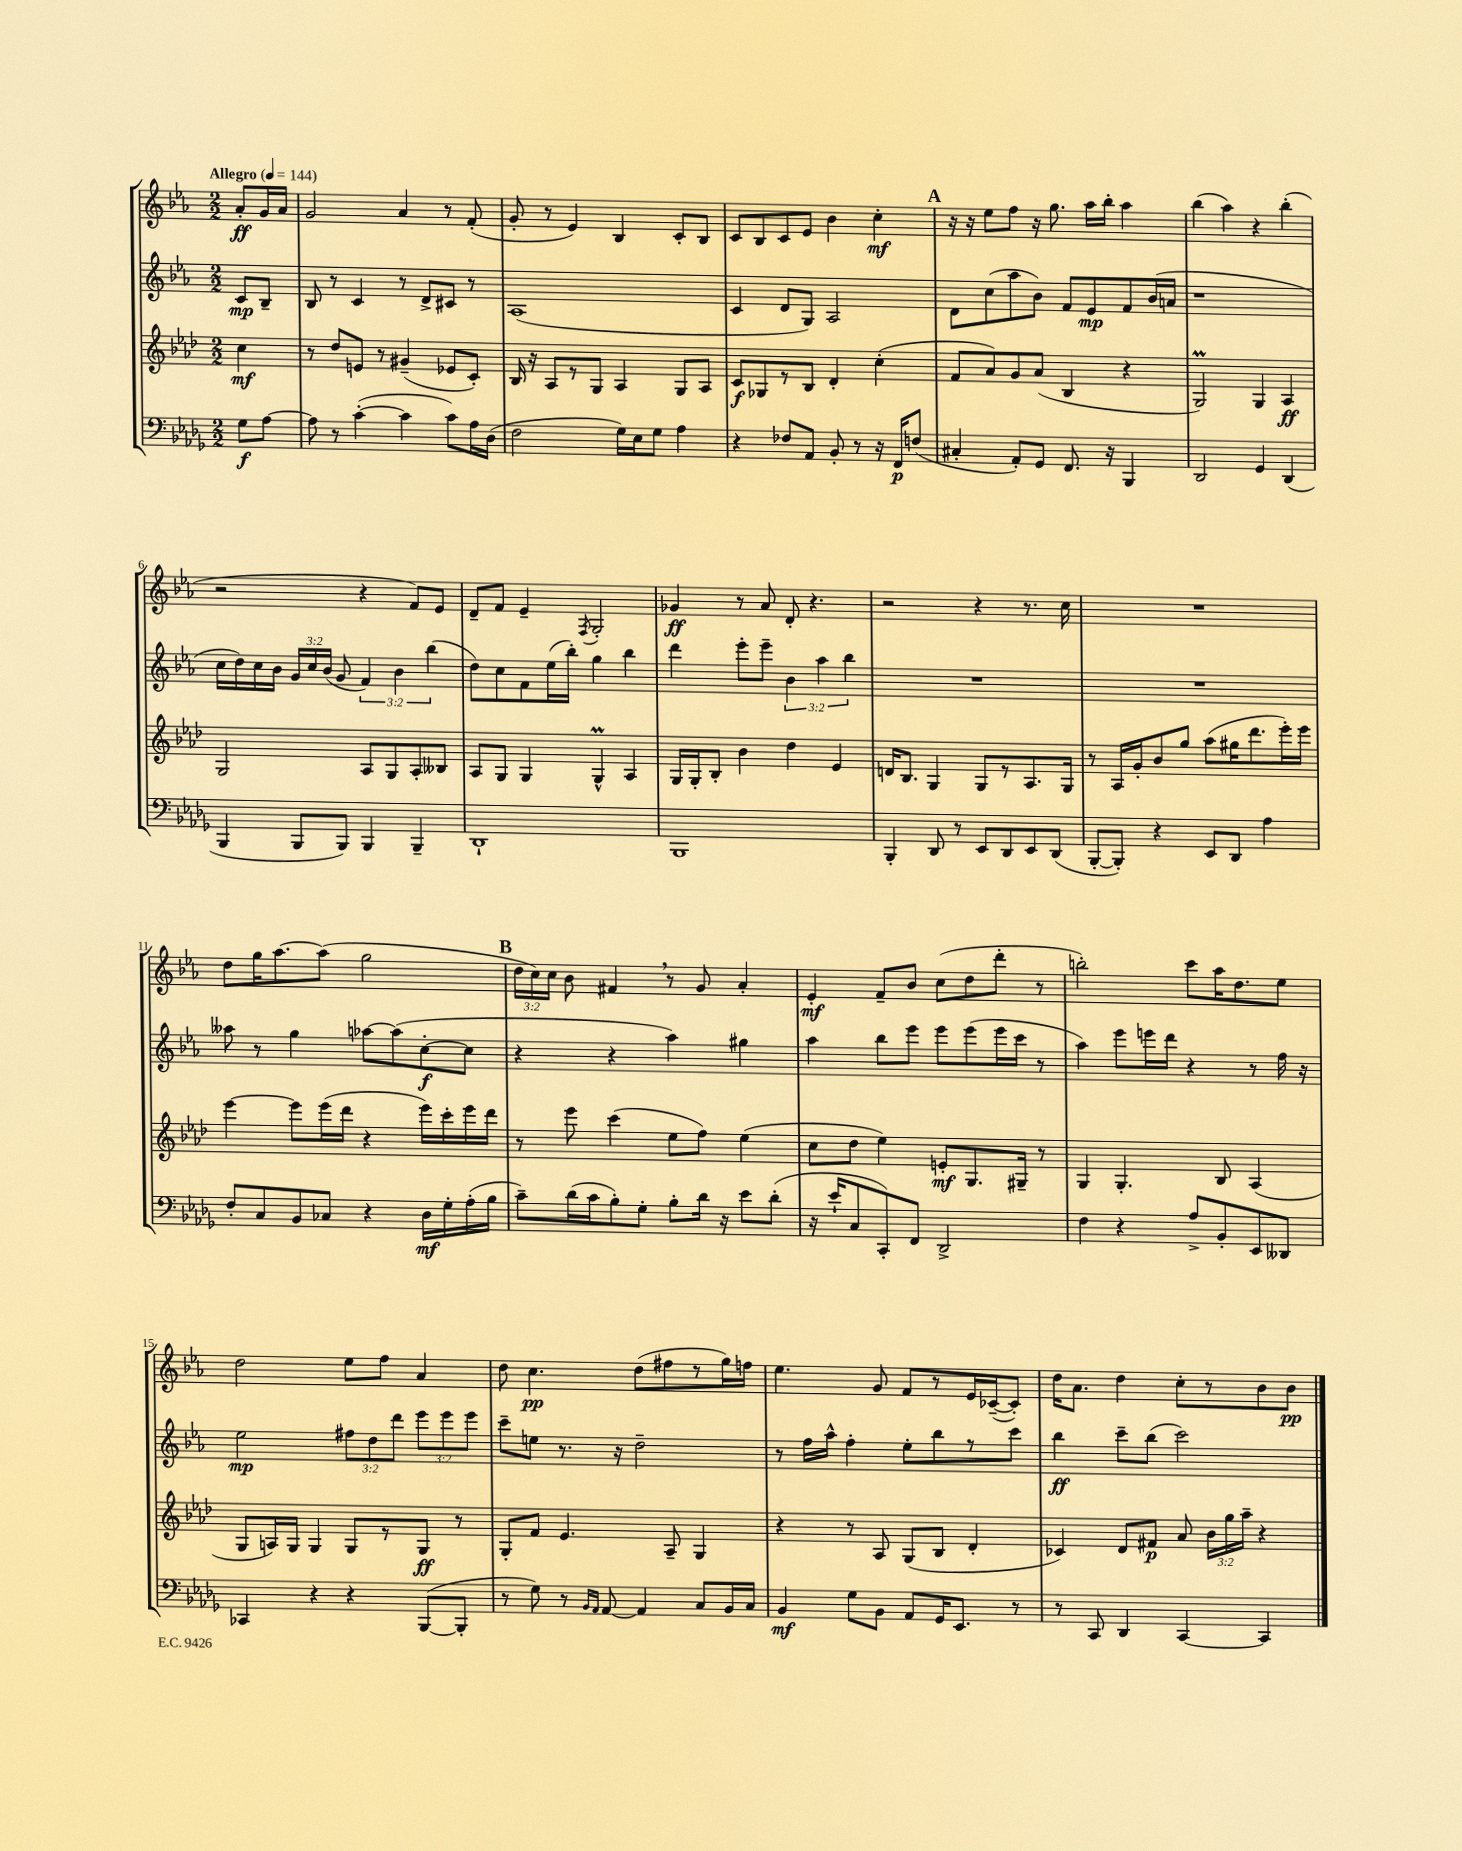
<<
\new StaffGroup <<
\new Staff = "s0" {
    \clef treble \key ees \major \numericTimeSignature \time 2/2 \override Staff.TupletNumber.text = #tuplet-number::calc-fraction-text \partial 4 \tempo "Allegro" 4 = 144
    \autoBeamOff aes'8[-.\ff g'16 aes'16] |
    g'2 aes'4 r8 f'8-.( |
    g'8-. r8 ees'4) bes4 c'8[-. bes8] |
    c'8[ bes8 c'8 ees'8] bes'4 c''4-.\mf |
    \mark \markup { \bold "A" } r16 r16 ees''8[ f''8] r16 g''8. aes''16[ bes''16]-. aes''4 |
    bes''4( aes''4) r4 bes''4-.( |
    r2 r4 f'8[) ees'8] |
    d'8[-- f'8] ees'4-- \acciaccatura { f8 } g2-. |
    ges'4\ff r8 aes'8 d'8-. r4. |
    r2 r4 r8. c''16 |
    R1 |
    d''8[ g''16 aes''8.~ aes''8]( g''2 |
    \mark \markup { \bold "B" } \tuplet 3/2 { d''16[ c''16) c''16] } bes'8 fis'4 \breathe r8 g'8 aes'4-. |
    ees'4-.\mf f'8[-- bes'8] c''8[( d''8 d'''8]-. r8 |
    b''2-.) c'''8[ aes''16 d''8. ees''8] |
    d''2 ees''8[ f''8] aes'4 |
    d''8 c''4.\pp d''8[( fis''8 r8 g''16) f''16] |
    ees''4. g'8 f'8[ r8 ees'16 ces'16~--( ces'8]-.) |
    d''16[ aes'8.] d''4 c''8[-. r8 bes'8 bes'8]\pp \bar "|." |
}
\new Staff = "s1" {
    \clef treble \key ees \major \numericTimeSignature \time 2/2 \override Staff.TupletNumber.text = #tuplet-number::calc-fraction-text \partial 4
    \autoBeamOff c'8[\mp bes8]-- |
    bes8 r8 c'4 r8 d'8[-> cis'8] r8 |
    aes1( |
    c'4 d'8[ g8]) aes2 |
    \mark \markup { \bold "A" } d'8[ c''8( aes''8 bes'8]) f'8[ ees'8\mp f'8 bes'16( a'16] |
    r1 |
    c''16[ d''16) c''16 bes'16] \tuplet 3/2 { g'16[ c''16 bes'16]( } g'8 \tuplet 3/2 { f'4) bes'4 bes''4( } |
    d''8[) c''8 f'8 ees''16( bes''16]-.) g''4 bes''4 |
    d'''4 ees'''8[-. ees'''8]-- \tuplet 3/2 { bes'4 aes''4 bes''4 } |
    R1 |
    R1 |
    aeses''8 r8 g''4 aes''8[~ aes''8( c''8~-.\f c''8] |
    \mark \markup { \bold "B" } r4 r4 aes''4) gis''4 |
    aes''4 bes''8[ ees'''8] ees'''8[ ees'''8( ees'''16 c'''16] r8 |
    aes''4) ees'''8[ e'''16 d'''16] r4 r8 f''16 r16 |
    ees''2\mp \tuplet 3/2 { fis''8[ d''8 d'''8] } \tuplet 3/2 { ees'''8[ ees'''8 ees'''8] } |
    c'''8[-- e''8] r8. r16 d''2-- |
    r8 f''16[ aes''16]-^ f''4-. ees''8[-. bes''8 r8 c'''8] |
    bes''4\ff c'''8[-- bes''8]( c'''2) \bar "|." |
}
\new Staff = "s2" {
    \clef treble \key aes \major \numericTimeSignature \time 2/2 \override Staff.TupletNumber.text = #tuplet-number::calc-fraction-text \partial 4
    \autoBeamOff c''4\mf |
    r8 des''8[ e'8] r8 gis'4--( ees'8[ c'8]-.) |
    bes16 r16 aes8[ r8 g8] aes4 g8[ aes8] |
    c'8[\f ges8 r8 bes8] des'4-. c''4-.( |
    \mark \markup { \bold "A" } f'8[ aes'8) g'8 aes'8]( bes4 r4 |
    g2\prall) g4 aes4\ff |
    g2 aes8[ g8 aes8-. beses8] |
    aes8[ g8] g4 g4-^\prall aes4 |
    g16[ g16-. bes8]-. bes'4 des''4 ees'4 |
    d'16[ bes8.] g4 g8[ r8 aes8. g16] |
    r8 aes16[ g'16-. bes'8 g''8] aes''8[( gis''16 des'''8. ees'''16-.) ees'''16] |
    ees'''4~ ees'''8[ ees'''16( des'''16] r4 ees'''16[) c'''16-. ees'''16 des'''16] |
    \mark \markup { \bold "B" } r8 ees'''8 c'''4( ees''8[ f''8]) ees''4( |
    c''8[ des''8] ees''4) e'8[-.\mf g8. gis16]-- r8 |
    g4 g4.-. bes8 aes4( |
    g8[ a16) g16] g4 g8[ r8 g8]\ff r8 |
    g8[-. f'8] ees'4. aes8-- g4 |
    r4 r8 aes8 g8[( bes8] des'4-. |
    ces'4) des'8[ fis'8]\p aes'8 \tuplet 3/2 { bes'16[ g''16 aes''16]-- } r4 \bar "|." |
}
\new Staff = "s3" {
    \clef bass \key des \major \numericTimeSignature \time 2/2 \partial 4
    \autoBeamOff ges8[\f aes8]~ |
    aes8 r8 c'4~-.( c'4 c'8[) aes16 des16]( |
    f2 ges16[) ees16 ges8] aes4 |
    r4 fes8[ aes,8] bes,8-. r8 r16 f,16[\p f8]( |
    \mark \markup { \bold "A" } cis4-. aes,8[-.) ges,8] f,8. r16 bes,,4 |
    des,2 ges,4 des,4( |
    bes,,4 bes,,8[ bes,,8]) bes,,4 bes,,4-- |
    des,1-! |
    bes,,1 |
    bes,,4-. des,8 r8 ees,8[ des,8 ees,8 des,8]( |
    bes,,8[~-. bes,,8]-.) r4 ees,8[ des,8] aes4 |
    f8[-. c8 bes,8 ces8] r4 des16[\mf ges16-. aes16-.( bes16] |
    \mark \markup { \bold "B" } c'8[--) des'16( c'16 bes8-.) ges8]-. bes8[-. des'16] r16 ees'8[ des'8]-.( |
    r16 ees'16[-! c8 c,8-.) f,8] des,2-> |
    f4 r4 aes8[-> bes,8-. ees,8 deses,8] |
    ces,4 r4 r4 bes,,8[~( bes,,8]-. |
    r8 ges8) r8 \grace { bes,16[ aes,16] } aes,8~ aes,4 c8[ bes,16 c16] |
    bes,4\mf ges8[ bes,8] aes,8[ ges,16 ees,8.] r8 |
    r8 c,8 des,4 c,4~ c,4 \bar "|." |
}
>>
>>
